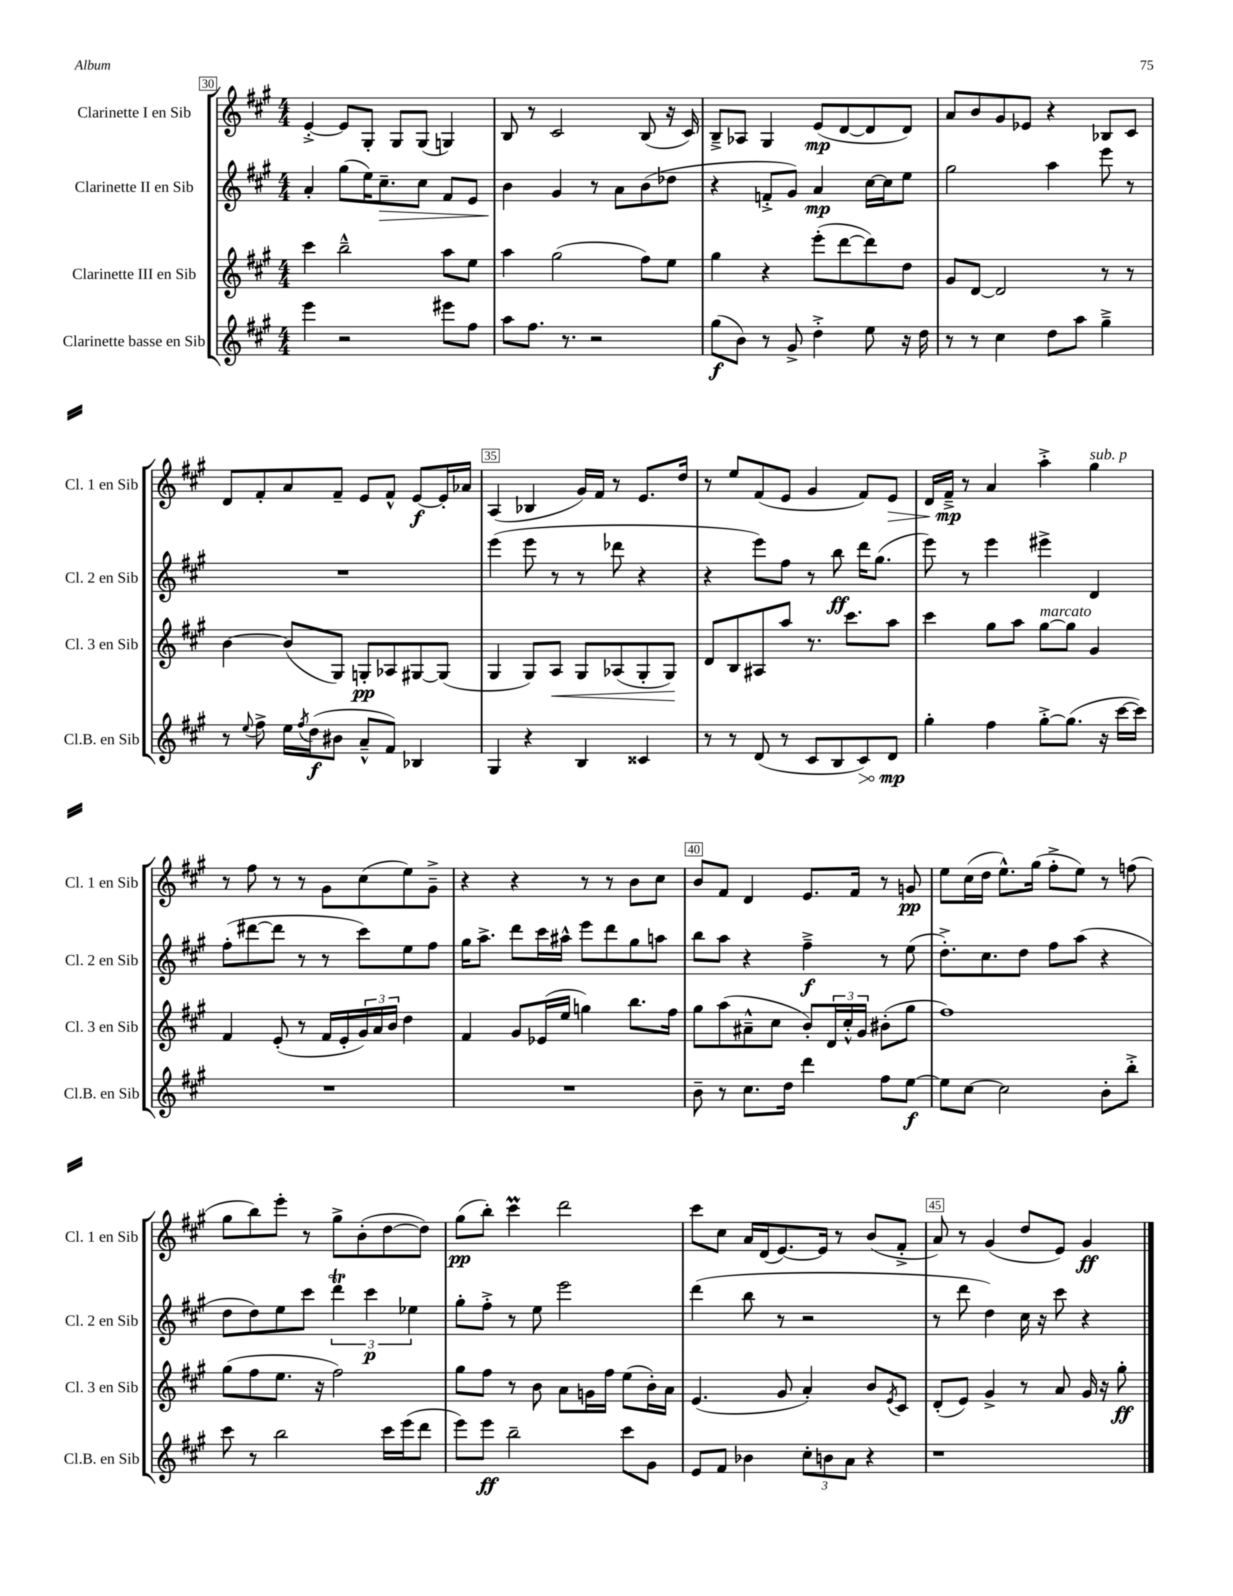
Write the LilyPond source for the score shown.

<<
\new StaffGroup <<
\new Staff = "s0" \with { instrumentName = "Clarinette I en Sib" shortInstrumentName = "Cl. 1 en Sib" } {
    \clef treble \key a \major \numericTimeSignature \time 4/4
    e'4~-.-> e'8 gis8-. gis8 gis8( g4) |
    b8 r8 cis'2 b8( r16 cis'16) |
    b8---> aes8 gis4 e'8\mp( d'8~ d'8 d'8) |
    a'8 b'8 gis'8 ees'8 r4 bes8 cis'8 |
    d'8 fis'8-. a'8 fis'8-- e'8 fis'8-^ e'8~\f e'16-. aes'16 |
    a4( bes4 gis'16) fis'16 r8 e'8. d''16 |
    r8 e''8 fis'8( e'8 gis'4 fis'8) e'8\> |
    d'16 fis'16--->\mp\! r8 a'4 a''4-.-> gis''4^\markup { \italic "sub. p" } |
    r8 fis''8 r8 r8 gis'8 cis''8( e''8) gis'8---> |
    r4 r4 r8 r8 b'8 cis''8 |
    b'8 fis'8 d'4 e'8. fis'16 r8 g'8\pp |
    e''8 cis''16( d''16 e''8.-^) gis''16( fis''8-.-> e''8) r8 f''8( |
    gis''8 b''8) e'''8-. r8 gis''8-> b'8-.( d''8~ d''8) |
    gis''8\pp( b''8-.) cis'''4\prall d'''2 |
    cis'''8 cis''8 a'16 d'16( e'8.~) e'16 r8 b'8( fis'8-.-> |
    a'8) r8 gis'4( d''8 e'8) gis'4\ff \bar "|." |
}
\new Staff = "s1" \with { instrumentName = "Clarinette II en Sib" shortInstrumentName = "Cl. 2 en Sib" } {
    \clef treble \key a \major \numericTimeSignature \time 4/4
    a'4-. gis''8( e''16) cis''8.--\> cis''8 fis'8 e'8 |
    b'4\! gis'4 r8 a'8 b'8( des''8 |
    r4 f'8-.-> gis'8) a'4\mp cis''16~ cis''16 e''8 |
    gis''2 a''4 e'''8 r8 |
    R1 |
    e'''4( e'''8 r8 r8 des'''8 r4 |
    r4 e'''8) fis''8 r8 b''8\ff d'''16 gis''8.( |
    e'''8) r8 e'''4 eis'''4-> d'4 |
    fis''8-.( dis'''8~ dis'''8 r8 r8 cis'''8) e''8 fis''8 |
    gis''16 a''8.-> d'''8 cis'''16 ais''16-^ e'''8 d'''8 gis''8 a''8 |
    b''8 a''8 r4 fis''4--->\f r8 e''8( |
    d''8.-.->) cis''8. d''8 fis''8 a''8( r4 |
    d''8 d''8) e''8 cis'''8 \tuplet 3/2 { d'''4\trill cis'''4\p ees''4 } |
    gis''8-. fis''8-.-> r8 e''8 e'''2 |
    d'''4( b''8 r8 r2 |
    r8 d'''8 d''4) cis''16 r16 cis'''8 r4 \bar "|." |
}
\new Staff = "s2" \with { instrumentName = "Clarinette III en Sib" shortInstrumentName = "Cl. 3 en Sib" } {
    \clef treble \key a \major \numericTimeSignature \time 4/4
    cis'''4 b''2---^ a''8 e''8 |
    a''4 gis''2( fis''8) e''8 |
    gis''4 r4 e'''8-.( d'''8~ d'''8) d''8 |
    gis'8 d'8~ d'2 r8 r8 |
    b'4~ b'8( gis8) g8-.\pp aes8 gis8~ gis8( |
    gis4 gis8) a8\< gis8 aes8( gis8-. gis8\!) |
    d'8 b8 ais8 a''8 r8. cis'''8. a''8 |
    cis'''4 gis''8 a''8 gis''8~^\markup { \italic "marcato" } gis''8 gis'4 |
    fis'4 e'8-.( r8 fis'16 e'16-. \tuplet 3/2 { gis'16) a'16 b'16 } d''4 |
    fis'4 gis'8 ees'16( e''16 g''4) b''8. fis''16 |
    gis''8 a''8( ais'8---^ cis''8 b'8-.) \tuplet 3/2 { d'16 cis''16-.-^ gis'16 } bis'8-.( gis''8 |
    fis''1) |
    gis''8( fis''8 e''8. r16 fis''2) |
    gis''8 fis''8 r8 b'8 a'8 g'16 fis''16 e''8( b'16-.) a'16 |
    e'4.( gis'8 a'4-.) b'8 \acciaccatura { e'8 } cis'8 |
    d'8-.( e'8) gis'4-> r8 a'8 gis'16 r16 gis''8-.\ff \bar "|." |
}
\new Staff = "s3" \with { instrumentName = "Clarinette basse en Sib" shortInstrumentName = "Cl.B. en Sib" } {
    \clef treble \key a \major \numericTimeSignature \time 4/4
    e'''4 r2 eis'''8 fis''8 |
    a''8 fis''8. r8. r2 |
    gis''8\f( b'8) r8 gis'8-> d''4-.-> e''8 r16 d''16 |
    r8 r8 cis''4 d''8 a''8 gis''4---> |
    r8 \appoggiatura { e''8 } fis''8-> e''16 \acciaccatura { fis''8 } d''16\f( bis'8 a'8---^ fis'8) bes4 |
    gis4 r4 b4 cisis'4 |
    r8 r8 d'8( r8 cis'8 b8 \once \override Hairpin.circled-tip = ##t cis'8\>) d'8\mp\! |
    gis''4-. fis''4 gis''8~-.-> gis''8.( r16 cis'''16~ cis'''16) |
    R1 |
    R1 |
    b'8-- r8 cis''8. d''16 d'''4 fis''8 e''8~\f |
    e''8 cis''8~ cis''2 b'8-. b''8-.-> |
    cis'''8 r8 b''2 cis'''16 e'''16( d'''8 |
    e'''8) e'''8\ff b''2-- cis'''8 gis'8 |
    e'8 fis'8 bes'4 \tuplet 3/2 { cis''8-. b'8 a'8 } r4 |
    r1 \bar "|." |
}
>>
>>
\layout { \context { \Score currentBarNumber = #30 \override BarNumber.break-visibility = ##(#f #t #t) barNumberVisibility = #(every-nth-bar-number-visible 5) \override BarNumber.stencil = #(make-stencil-boxer 0.1 0.3 ly:text-interface::print) } }
